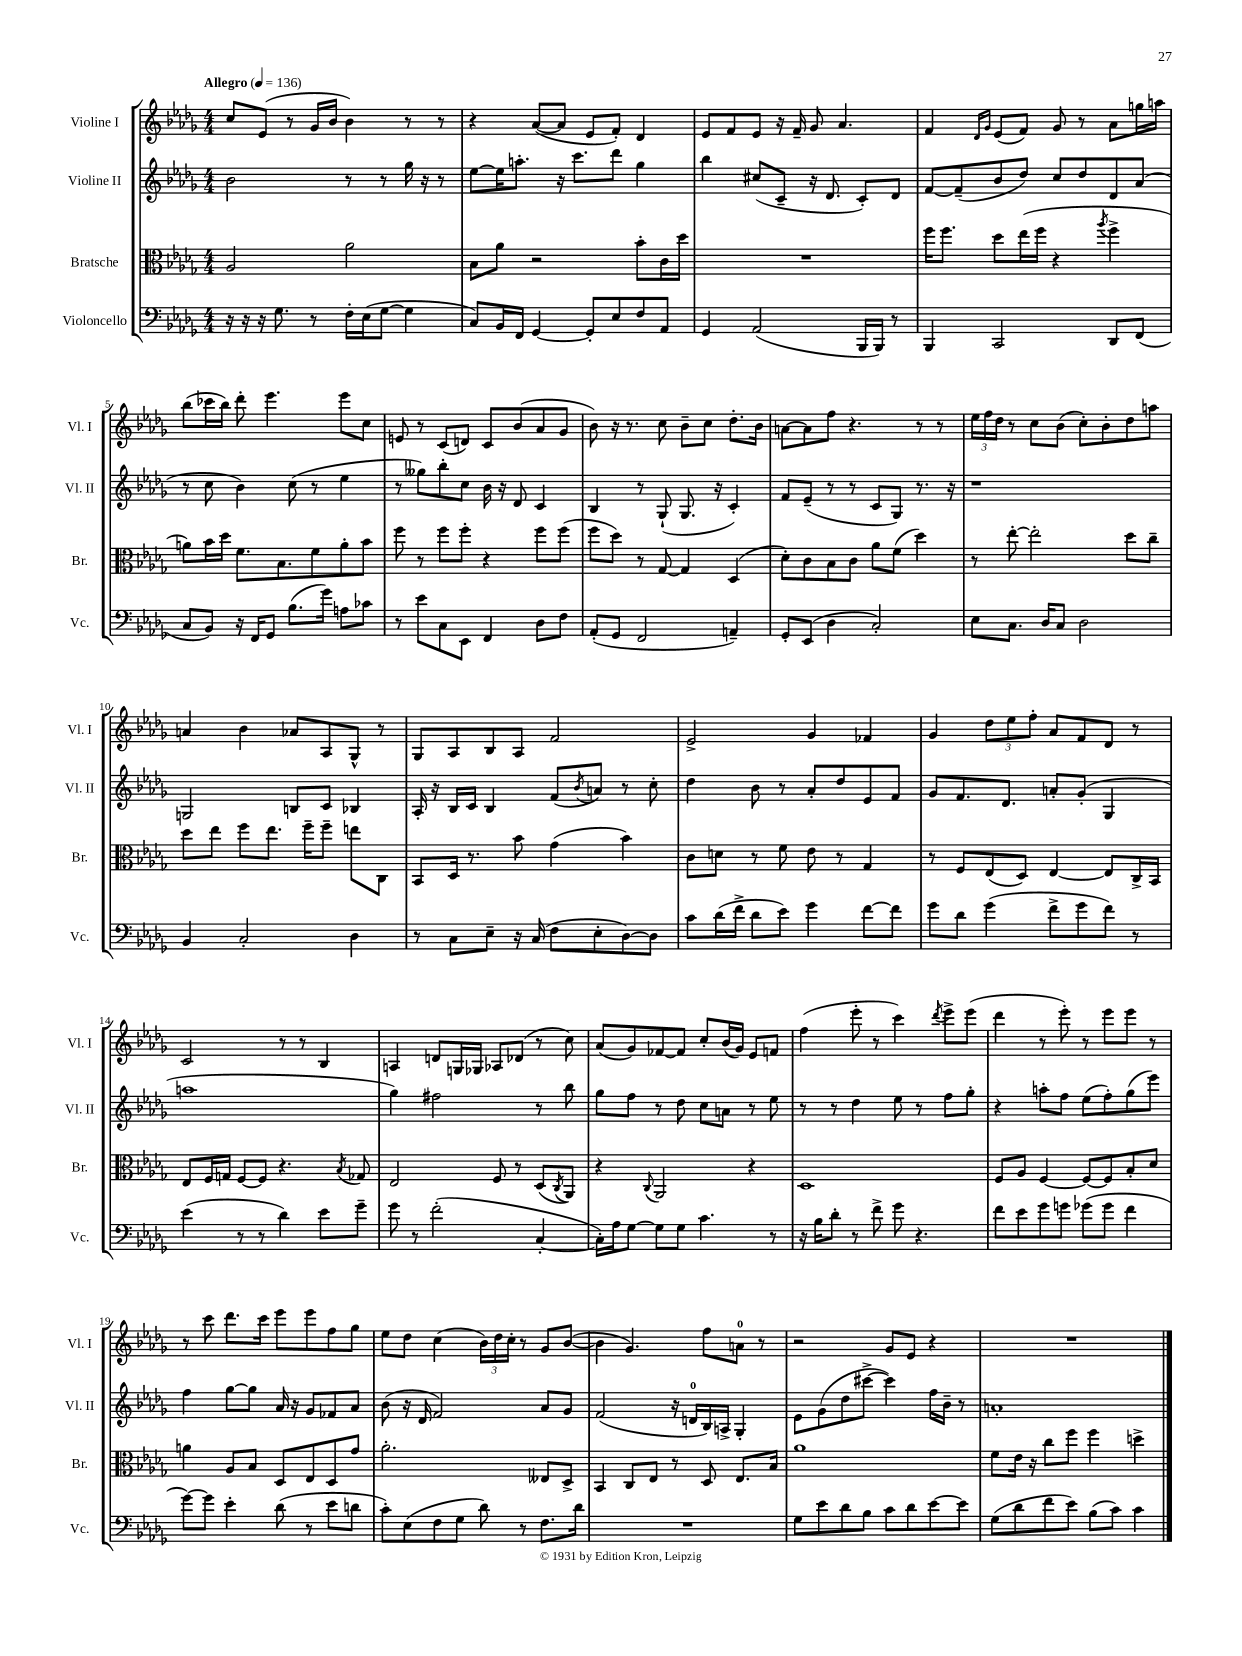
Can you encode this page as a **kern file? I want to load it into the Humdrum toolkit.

**kern	**kern	**kern	**kern
*staff4	*staff3	*staff2	*staff1
*clefF4	*clefC3	*clefG2	*clefG2
*k[b-e-a-d-g-]	*k[b-e-a-d-g-]	*k[b-e-a-d-g-]	*k[b-e-a-d-g-]
*M4/4	*M4/4	*M4/4	*M4/4
*MM136	*MM136	*MM136	*MM136
16r	2A-	2b-	8cc
16r	.	.	.
16r	.	.	(8e-
8.G-	.	.	.
.	.	.	8r
8r	.	.	16g-
.	.	.	16b-
16F'	2a-	8r	4b-)
(16E-	.	.	.
[8G-	.	8r	.
4G-]	.	16gg-	8r
.	.	16r	.
.	.	8r	8r
=	=	=	=
8C)	8B-	[8ee-	4r
16BB-	8a-	16ee-]	.
16FF	.	8.aa'	.
[4GG-	2r	.	([8a-
.	.	16r	8a-]
.	.	8.ccc	.
8GG-']	.	.	8e-
8E-	.	8ddd-	8f')
8F	8b-'	4gg-	4d-
8AA-	16c	.	.
.	16dd-	.	.
=	=	=	=
4GG-	1r	4bb-	8e-
.	.	.	8f
(2AA-	.	(8cc#	8e-
.	.	8c~	16r
.	.	.	16f~
.	.	16r	8g-
.	.	8.d-	.
.	.	.	4.a-
16BBB-	.	8c')	.
16BBB-)	.	.	.
8r	.	8d-	.
=	=	=	=
4BBB-	16ff	[8f	4f
.	8.ff	.	.
.	.	(8f~]	.
.	.	.	16qqd-
.	.	.	16qqg-
2CC	8dd-	8b-	(8e-
.	(16ee-	8dd-)	8f)
.	16ff	.	.
.	4r	8cc	8g-
.	.	8dd-	8r
.	8qaa-	.	.
8DD-	4ff^	8d-	8a-
(8FF	.	(8a-	16gg
.	.	.	16aa
=	=	=	=
8C	8a)	8r	(8bb-
8BB-)	16b-	8cc	16ccc-
.	16dd-	.	16bb-)
16r	8.f	4b-)	8ddd-'
16FF	.	.	.
8GG-	.	.	4.eee-
.	8.B-	.	.
(8.B-	.	(8cc	.
.	8f	8r	.
16g-)	.	.	.
8A	8a'	4ee-	8eee-
8c-	8b-	.	8cc
=	=	=	=
8r	8ff	8r	8e
8e-	8r	8gg--)	8r
8C	8ff	8bb-'	(8c
8EE-	8ff'	8cc	8d)
4FF	4r	16b-	8c
.	.	16r	.
.	.	8d-	(8b-
8D-	8ff	4c	8a-
8F	(8ff	.	8g-
=	=	=	=
(8AA-'	8ff	4B-	8b-)
8GG-	8dd-)	.	16r
.	.	.	8.r
2FF	8r	8r	.
.	[8G-	(8G-`	8cc
.	4G-]	8.G-	8b-~
.	.	.	8cc
.	.	16r	.
4AA~)	(4D-	4c')	8.dd-'
.	.	.	16b-
=	=	=	=
8GG-'	8d-')	8f	[8a
(8EE-	8c	(8e-~	8a]
4D-	8B-	8r	8ff
.	8c	8r	4.r
2C')	8a-	8c	.
.	(8f	8G-)	.
.	4dd-)	8.r	8r
.	.	.	8r
.	.	16r	.
=	=	=	=
8E-	8r	1r	24ee-
.	.	.	24ff
.	.	.	24dd-
8.C	[8ee-'	.	8r
.	2ee-']	.	8cc
16D-	.	.	.
8C	.	.	(8b-
2D-	.	.	8cc')
.	.	.	8b-'
.	8dd-	.	8dd-
.	8cc~	.	8aa
=	=	=	=
4BB-	8dd-	2G	4a
.	8ee-	.	.
2C'	8ff	.	4b-
.	8.ee-	.	.
.	.	8B	8a-
.	16ff~	.	.
.	8ff~	8c	8A-
4D-	8ee	4B-	8G-^^
.	8C	.	8r
=	=	=	=
8r	8BB-	16A-'	8G-
.	.	16r	.
8C	16D-	16B-	8A-
.	8.r	16c	.
8E-~	.	4B-	8B-
16r	8b-	.	8A-
(16C	.	.	.
8F	(4g-	(8f	2f
.	.	8qb-	.
8E-'	.	8a)	.
[8D-)	4b-)	8r	.
8D-]	.	8cc'	.
=	=	=	=
8c	8c	4dd-	2e-^
(16d-	8d	.	.
16f^	.	.	.
8d-	8r	8b-	.
8e-)	8f	8r	.
4g-	8e-	8a-'	4g-
.	8r	8dd-	.
[8f	4G-	8e-	4f-
8f]	.	8f	.
=	=	=	=
8g-	8r	8g-	4g-
8d-	8F	8.f	.
(4g-	(8E-	.	12dd-
.	.	8.d-	.
.	.	.	12ee-
.	8D-)	.	.
.	.	.	12ff'
8f^	[4E-	8a'	8a-
8g-	.	(8g-'	8f
8f)	8E-]	4G-	8d-
8r	16C^	.	8r
.	16BB-	.	.
=	=	=	=
(4e-	8E-	1aa	2c
.	16F	.	.
.	16G	.	.
8r	[8F	.	.
8r	8F]	.	.
4d-)	4.r	.	8r
.	.	.	8r
8e-	.	.	4B-
.	8qB-	.	.
8g-~	8G-	.	.
=	=	=	=
8g-	2E-	4gg-)	4A
8r	.	.	.
(2f'	.	2ff#	8d
.	.	.	16G
.	.	.	16G-
.	8F	.	8A-
.	8r	.	(8d-
[4C'	(8D-	8r	8r
.	8qC	.	.
.	8AA-)	8bb-	8cc)
=	=	=	=
16C'])	4r	8gg-	(8a-
16A-	.	.	.
[8G-	.	8ff	8g-)
.	8qqC	.	.
8G-]	2AA-	8r	[8f-
8G-	.	8dd-	8f-]
4.c	.	8cc	8cc'
.	.	8a	(16b-
.	.	.	16g-)
.	4r	8r	8e-
8r	.	8ee-	8f
=	=	=	=
16r	1D-	8r	(4ff
16B-	.	.	.
8d-'	.	8r	.
8r	.	4dd-	8eee-'
8f^	.	.	8r
8g-	.	8ee-	4ccc)
4.r	.	8r	.
.	.	.	8qddd-
.	.	8ff	8eee-^
.	.	8gg-'	(8eee-
=	=	=	=
8f	8F	4r	4ddd-
8e-	8A-	.	.
8g-	[4F	8aa'	8r
8g	.	8ff	8eee-')
(8g-	8F_	(8ee-	8r
8g-	8F]	8ff')	8eee-
4f	8B-'	(8gg-	8eee-
.	8d-	8eee-)	8r
=	=	=	=
[8g-)	4a	4ff	8r
8g-]	.	.	8ccc
4e-'	8A-	[8gg-	8.ddd-
.	8B-	8gg-]	.
.	.	.	16ccc
(8d-	8D-	16a-	8eee-
.	.	16r	.
8r	8E-	8g-	8eee-
8e-	8D-	8f-	8ff
8d	8g-	8a-	8gg-
=	=	=	=
8c')	2.a-'	(8b-	8ee-
(8E-	.	16r	8dd-
.	.	16d-	.
8F	.	2f)	(4cc
8G-	.	.	.
8d-)	.	.	24b-)
.	.	.	24dd-
.	.	.	24cc'
8r	.	.	8r
8.F	8E--	8a-	8g-
.	8D-^	8g-	([8b-
16d-	.	.	.
=	=	=	=
1r	4BB-	(2f	4b-]
.	8C	.	4.g-)
.	8E-	.	.
.	8r	16r	.
.	.	16d	.
.	8D-	16B-)	8ff
.	.	16A^	.
.	8.E-	4G-'	8a
.	.	.	8r
.	16B-	.	.
=	=	=	=
8G-	1a-	8e-	2r
8e-	.	(8g-	.
8d-	.	8dd-	.
8B-	.	[8ccc#^	.
8c	.	4ccc#])	8g-
8d-	.	.	8e-
[8e-	.	16ff	4r
.	.	16b-~	.
8e-]	.	8r	.
=	=	=	=
(8G-	8f	1a'	1r
8d-	16e-	.	.
.	16r	.	.
8f	8cc	.	.
8e-)	8ff	.	.
(8B-	4ff	.	.
8c)	.	.	.
4c	4dd^	.	.
==	==	==	==
*-	*-	*-	*-
